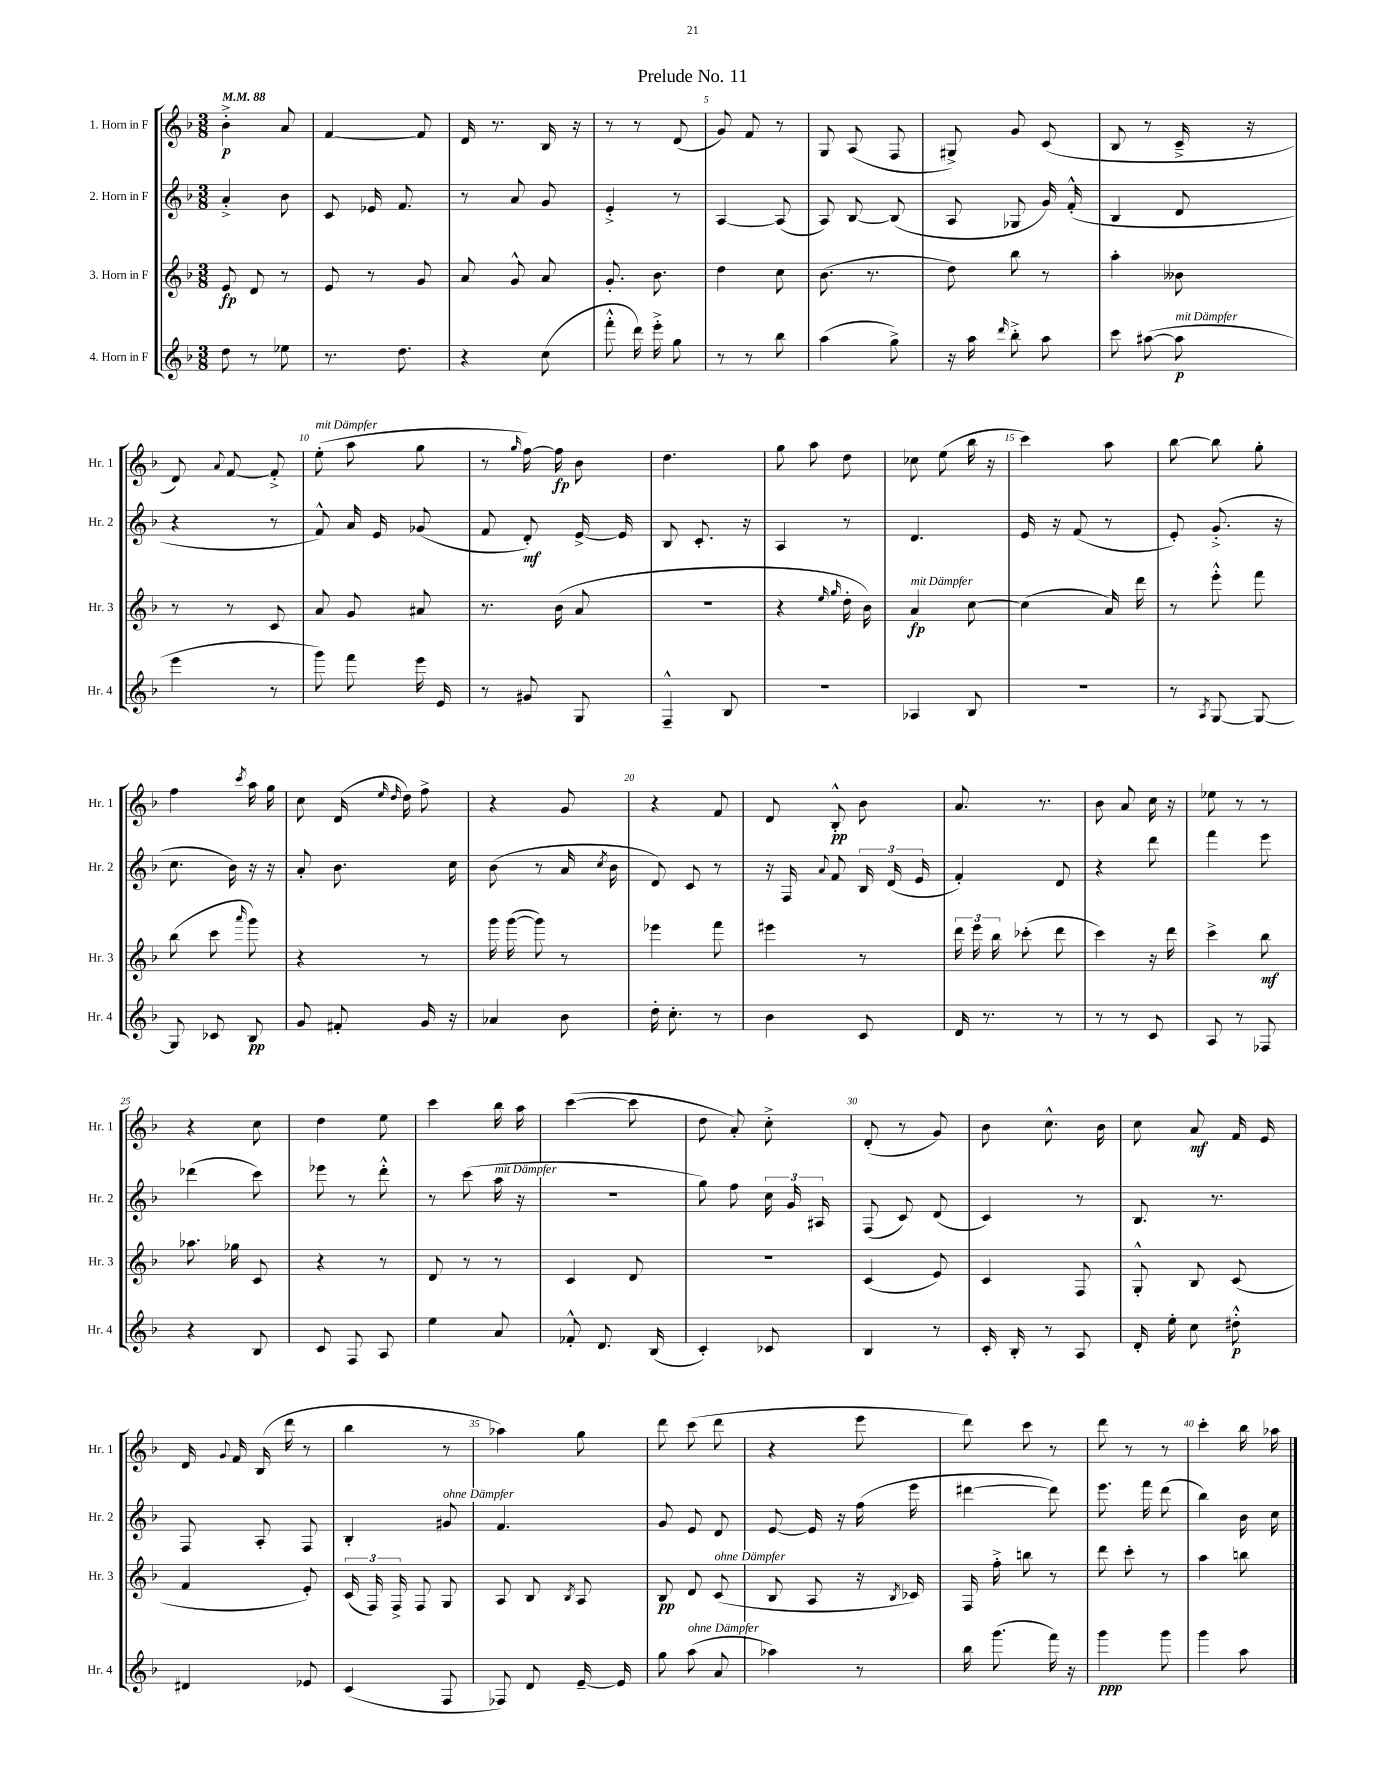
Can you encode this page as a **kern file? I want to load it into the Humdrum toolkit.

**kern	**kern	**kern	**kern
*staff4	*staff3	*staff2	*staff1
*clefG2	*clefG2	*clefG2	*clefG2
*k[b-]	*k[b-]	*k[b-]	*k[b-]
*M3/8	*M3/8	*M3/8	*M3/8
*MM88	*MM88	*MM88	*MM88
8dd	8e	4a'^	4b-'^
8r	8d	.	.
8ee-	8r	8b-	8a
=	=	=	=
8.r	8e	8c	[4f
.	8r	16e-	.
8.dd	.	8.f	.
.	8g	.	8f]
=	=	=	=
4r	8a	8r	16d
.	.	.	8.r
.	8g^^	8a	.
(8cc	8a	8g	16B-
.	.	.	16r
=	=	=	=
8fff'^^	8.g'	4e'^	8r
16ddd)	.	.	8r
16eee'^	8.b-	.	.
8gg	.	8r	(8d
=	=	=	=
8r	4dd	[4A	8g)
8r	.	.	8f
8bb-	8cc	(8A]	8r
=	=	=	=
(4aa	(8.b-	8A)	8G
.	.	[8B-	(8A
.	8.r	.	.
8gg^)	.	(8B-]	8F
=	=	=	=
16r	8dd)	8A	8G#^)
16aa	.	.	.
16qqddd	.	.	.
8bb-'^	8bb-	8G-	8g
8aa	8r	16g)	(8c
.	.	(16f'^^	.
=	=	=	=
8ccc	4aa'	4B-	8B-
([8aa#	.	.	8r
8aa#]	8b--	8d	16c~^
.	.	.	16r
=	=	=	=
4eee	8r	4r	8d)
.	.	.	8qqa
.	8r	.	[8f
8r	8c	8r	8f'^]
=	=	=	=
8ggg)	8a	8f^^)	(8ee'
8fff	8g	16a	8aa
.	.	16e	.
16eee	8a#	(8g-	8gg
16e	.	.	.
=	=	=	=
8r	8.r	8f	8r
.	.	.	16qqgg
8g#	.	8d')	[16ff)
.	(16b-	.	16ff]
8G	8a	[16e^	8b-
.	.	16e]	.
=	=	=	=
4F~^^	4.r	8B-	4.dd
.	.	8.c'	.
8B-	.	.	.
.	.	16r	.
=	=	=	=
4.r	4r	4A	8gg
.	.	.	8aa
.	16qqee	.	.
.	16qqgg	.	.
.	16dd'	8r	8dd
.	16b-)	.	.
=	=	=	=
4A-	4a	4.d	8cc-
.	.	.	(8ee
8B-	[8cc	.	16bb-
.	.	.	16r
=	=	=	=
4.r	(4cc]	16e	4ccc)
.	.	16r	.
.	.	(8f	.
.	16a)	8r	8aa
.	16ddd	.	.
=	=	=	=
8r	8r	8e')	[8bb-
8qA	.	.	.
[8G	8eee'^^	(8.g'^	8bb-]
8G_	8fff	.	8gg'
.	.	16r	.
=	=	=	=
8G]	(8bb-	8.cc	4ff
8c-	8ccc	.	.
.	.	16b-)	.
.	16qqaaa	.	8qccc
8B-	8ggg)	16r	16aa
.	.	16r	16gg
=	=	=	=
8g	4r	8a'	8cc
8f#'	.	8.b-	(16d
.	.	.	16qqee
.	.	.	16qqdd
.	.	.	16dd)
16g	8r	.	8ff^
16r	.	16cc	.
=	=	=	=
4a-	16ggg	(8b-	4r
.	([16ggg	.	.
.	8ggg])	8r	.
8b-	8r	16a	8g
.	.	8qcc	.
.	.	16b-	.
=	=	=	=
16dd'	4eee-	8d)	4r
8.cc'	.	.	.
.	.	8c	.
8r	8fff	8r	8f
=	=	=	=
4b-	4eee#	16r	8d
.	.	16F	.
.	.	8qqa	.
.	.	8f	8B-'^^
8c	8r	24B-	8b-
.	.	(24d	.
.	.	24e	.
=	=	=	=
16d	24ddd	4f')	8.a
.	24eee	.	.
8.r	.	.	.
.	24bb-	.	.
.	(8ccc-'	.	.
.	.	.	8.r
8r	8ddd	8d	.
=	=	=	=
8r	4ccc)	4r	8b-
8r	.	.	8a
8c	16r	8ddd	16cc
.	16ddd	.	16r
=	=	=	=
8A	4ccc^	4fff	8ee-
8r	.	.	8r
8F-	8bb-	8eee	8r
=	=	=	=
4r	8.aa-	(4ddd-	4r
.	16gg-	.	.
8B-	8c	8ccc)	8cc
=	=	=	=
8c	4r	8eee-	4dd
8F	.	8r	.
8A	8r	8ddd'^^	8ee
=	=	=	=
4ee	8d	8r	4ccc
.	8r	(8ccc	.
8a	8r	16aa	16bb-
.	.	16r	16aa
=	=	=	=
8f-'^^	4c	4.r	([4ccc
8.d	.	.	.
.	8d	.	8ccc]
(16B-	.	.	.
=	=	=	=
4c')	4.r	8gg)	8dd
.	.	8ff	8a')
8c-	.	24cc	8cc'^
.	.	24g	.
.	.	24A#	.
=	=	=	=
4B-	(4c	(8F	(8d'
.	.	8c)	8r
8r	8e)	(8d	8g)
=	=	=	=
16c'	4c	4c)	8b-
16B-'	.	.	.
8r	.	.	8.cc^^
8A	8F	8r	.
.	.	.	16b-
=	=	=	=
16d'	8G'^^	8.B-	8cc
16ee'	.	.	.
8cc	8B-	.	8a
.	.	8.r	.
8dd#'^^	(8c	.	16f
.	.	.	16e
=	=	=	=
4d#	4f	8F	16d
.	.	.	8qqg
.	.	.	16f
.	.	8A'	(16B-
.	.	.	16ddd
8e-	8e')	8F	8r
=	=	=	=
(4c	(24c	4B-'	4bb-
.	24F)	.	.
.	24F^	.	.
.	8F	.	.
8F	8G	8g#	8r
=	=	=	=
8F-)	8A	4.f	4aa-)
8d	8B-	.	.
.	8qB-	.	.
[16e~	8A	.	8gg
16e]	.	.	.
=	=	=	=
8gg	8B-	8g	8ddd
(8aa	8d	8e	(8ccc
8a	(8c	8d	8ddd
=	=	=	=
4aa-)	8B-	[8e	4r
.	8A	16e]	.
.	.	16r	.
8r	16r	(16ff	8eee
.	8qB-	.	.
.	16c-)	16eee	.
=	=	=	=
16bb-	16F	[4ddd#	8ddd)
(8.ggg	16ff'^	.	.
.	8bb	.	8ccc
16fff)	8r	8ddd#])	8r
16r	.	.	.
=	=	=	=
4ggg	8ddd	8.eee	8ddd
.	8ccc'	.	8r
.	.	16fff	.
8ggg	8r	(8ddd	8r
=	=	=	=
4ggg	4aa	4bb-)	4ccc'
8aa	8bb	16b-	16bb-
.	.	16cc	16aa-
==	==	==	==
*-	*-	*-	*-
